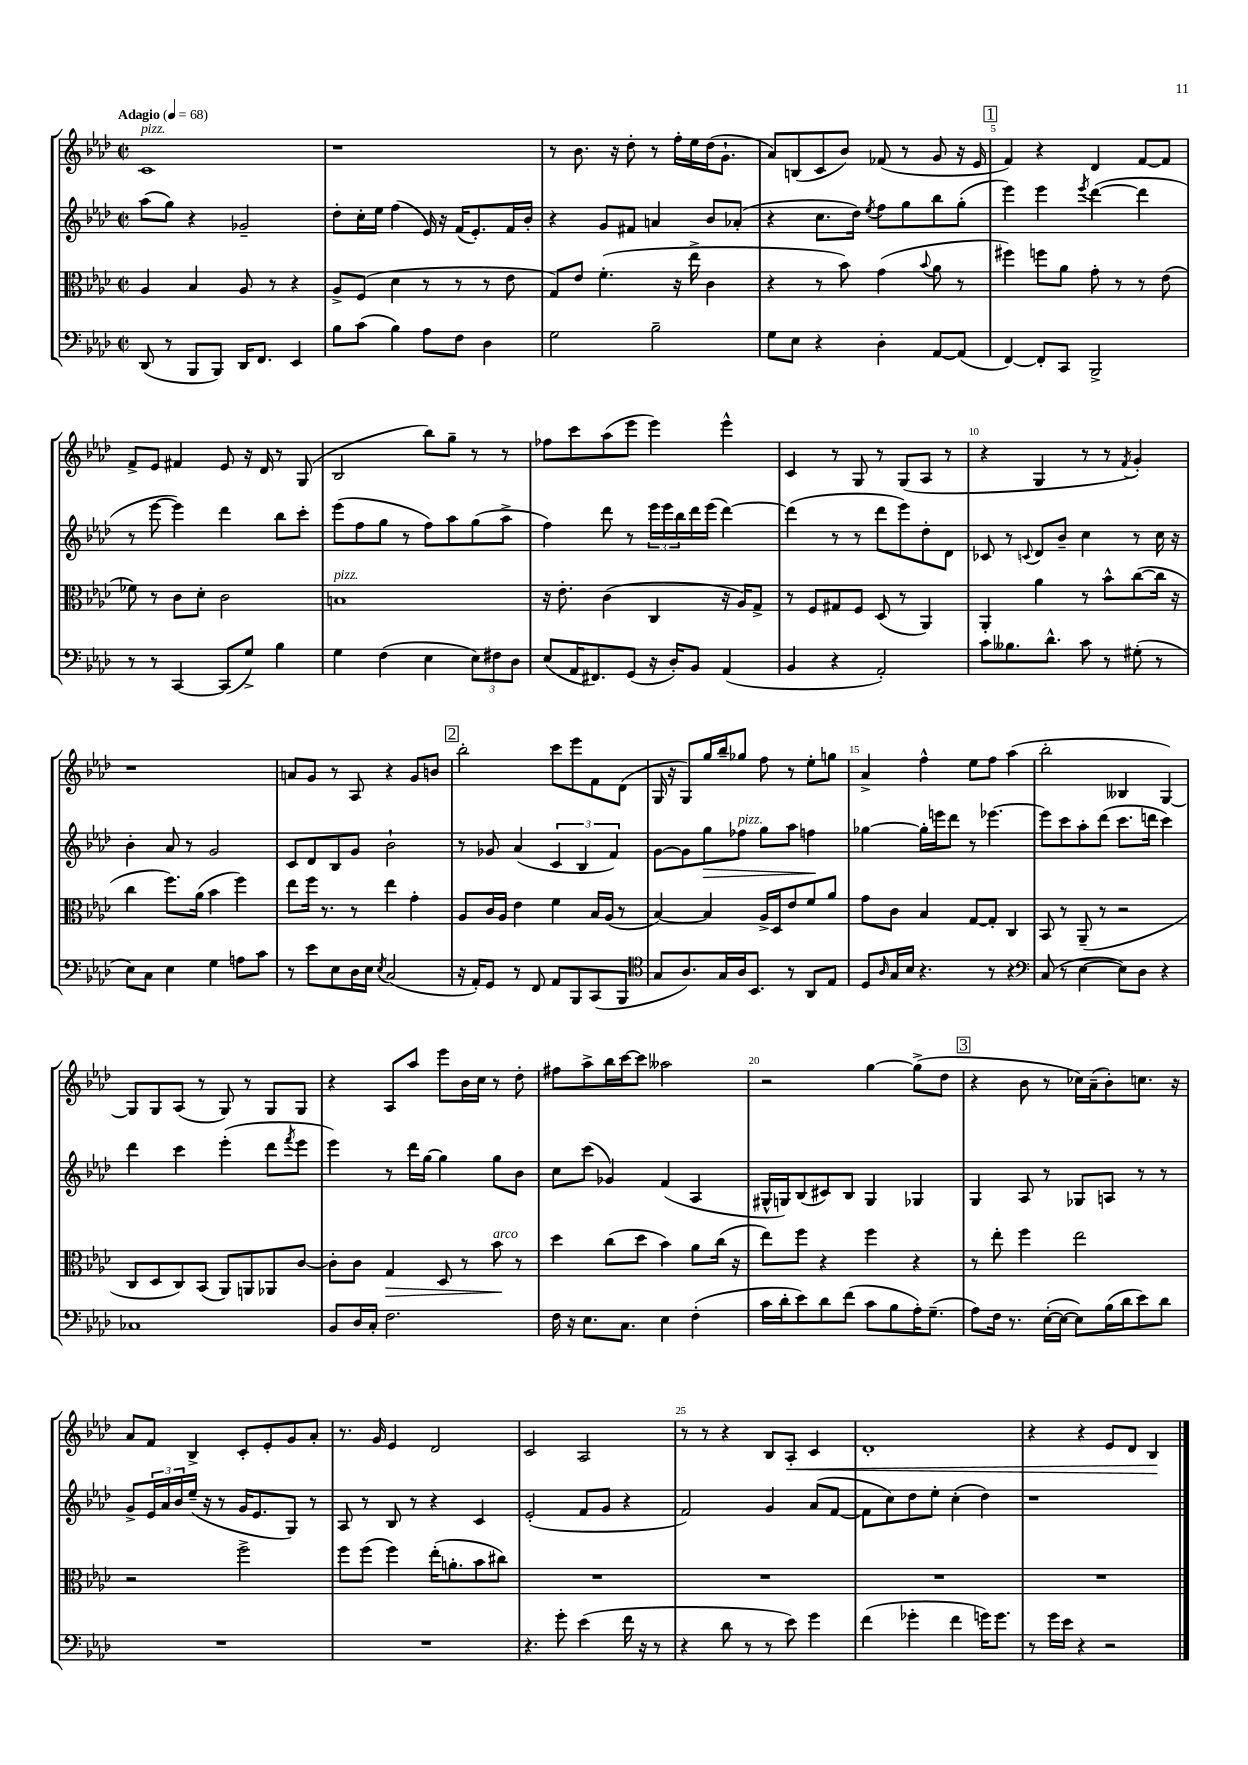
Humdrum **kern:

**kern	**kern	**kern	**kern
*staff4	*staff3	*staff2	*staff1
*clefF4	*clefC3	*clefG2	*clefG2
*k[b-e-a-d-]	*k[b-e-a-d-]	*k[b-e-a-d-]	*k[b-e-a-d-]
*M2/2	*M2/2	*M2/2	*M2/2
*met(c|)	*met(c|)	*met(c|)	*met(c|)
*MM68	*MM68	*MM68	*MM68
(8DD-	4A-	(8aa-	1c
8r	.	8gg)	.
8BBB-	4B-	4r	.
8BBB-)	.	.	.
16DD-	8A-	2g-~	.
8.FF	.	.	.
.	8r	.	.
4EE-	4r	.	.
=	=	=	=
8B-	8A-^	8dd-'	1r
(8c	(8F	16cc'	.
.	.	16ee-	.
4B-)	4d-	(4ff	.
8A-	8r	16e-)	.
.	.	16r	.
8F	8r	(16f	.
.	.	8.e-')	.
4D-	8r	.	.
.	8e-	16f	.
.	.	16b-'	.
=	=	=	=
2G	8G)	4r	8r
.	8e-	.	8.b-
.	(4.f'	8g	.
.	.	.	16r
.	.	8f#	8dd-'
2B-~	.	4a	8r
.	16r	.	16ff'
.	16ee-^	.	16ee-
.	4c	8b-	(16dd-
.	.	.	8.g`
.	.	(8a-'	.
=	=	=	=
8G	4r	4r	8a-)
8E-	.	.	(8B
4r	8r	8.cc	8c
.	8b-)	.	8b-)
.	.	16dd-)	.
.	.	8qee-	.
4D-'	(4g	8ff	(8f-
.	.	8gg	8r
.	8qqb-	.	.
[8AA-	8a-	8bb-	8g
(8AA-]	8r	(8gg'	16r
.	.	.	16e-
=	=	=	=
[4FF)	4ff#)	4eee-)	4f)
8FF']	8ff	4eee-	4r
8CC	8a-	.	.
.	.	8qeee-	.
2BBB-^	8g'	([4ddd-	4d-
.	8r	.	.
.	8r	4ddd-]	[8f
.	(8e-	.	8f]
=	=	=	=
8r	8f-)	8r	8f^
8r	8r	[8eee-	8e-
[4CC	8c	4eee-])	4f#
.	8d-'	.	.
(8CC]	2c	4ddd-	8e-
8G^)	.	.	16r
.	.	.	16d-
4B-	.	8bb-	8r
.	.	8ccc'	(8G
=	=	=	=
4G	1B	(8eee-	2B-
.	.	8ff	.
(4F	.	8gg	.
.	.	8r	.
4E-	.	8ff)	8bb-)
.	.	8aa-	8gg~
12E-)	.	(8gg	8r
12F#	.	.	.
.	.	8aa-^	8r
12D-	.	.	.
=	=	=	=
(8E-	16r	4ff)	8ff-
.	8.e-'	.	.
16AA-	.	.	8ccc
8.FF#)	.	.	.
.	(4c	8ddd-	(8aa-
(8GG	.	8r	8eee-
16r	4C	24eee-	4eee-)
.	.	24eee-	.
16D-')	.	.	.
.	.	24bb-	.
8BB-	.	16ddd-	.
.	.	(16eee-	.
(4AA-	16r	[4ddd-)	4eee-^^
.	16A-)	.	.
.	8G^	.	.
=	=	=	=
4BB-	8r	(4ddd-]	4c
.	8F	.	.
4r	8G#	8r	8r
.	8F	8r	8G
2AA-')	(8D-	8ddd-	8r
.	8r	8eee-)	(8G
.	4AA-)	8dd-'	8A-
.	.	8d-	8r
=	=	=	=
8c	4AA-'	8c-	4r
8.B--	.	8r	.
.	.	8qqc	.
.	4a-	8d-	4G
8.d-^^	.	.	.
.	.	8b-~	.
8c	8r	4cc	8r
8r	8b-^^	.	8r
.	.	.	8qf
(8G#'	([8cc	8r	4g')
8r	16cc]	16cc	.
.	16r	16r	.
=	=	=	=
8E-)	4cc	4b-'	1r
8C	.	.	.
4E-	8.ff)	8a-	.
.	.	8r	.
.	(16a-	.	.
4G	4b-	2g	.
8A	4ff)	.	.
8c	.	.	.
=	=	=	=
8r	8ee-	8c	8a
8e-	16ff	8d-	8g
.	8.r	.	.
8E-	.	8B-	8r
16D-	8r	8g	8A-
16E-	.	.	.
8qE-	.	.	.
(2C	4ee-	2b-`	4r
.	4g'	.	8g
.	.	.	8b
=	=	=	=
16r	8A-	8r	2bb-'
16AA-')	.	.	.
8GG	16c	8g-	.
.	16A-	.	.
8r	4e-	(4a-	.
8FF	.	.	.
8AA-	4f	6c	8ccc
8BBB-	.	.	8eee-
.	.	6B-	.
(8CC	16B-	.	8f
.	(16A-	.	.
.	.	6f)	.
8BBB-	8r	.	(8d-
=	=	=	=
*clefC4	*	*	*
8G	[4B-)	[8g	16G
.	.	.	16r
8.A-)	.	8g]	8G)
.	4B-]	8gg	16gg
16G	.	.	16bb-~
16A-	.	8ff-	8gg-
8.BB-	.	.	.
.	16A-^	8gg	8ff
.	16D-	.	.
8r	8e-	8aa-	8r
8AA-	8f	4ff	8ee-'
8E-	8a-	.	8gg
=	=	=	=
8D-	8g	[4gg-	4a-^
16qqA-	.	.	.
16G	8c	.	.
16B-	.	.	.
4.r	4B-	16gg-']	4ff^^
.	.	16eee	.
.	.	8ddd-	.
.	[8G	8r	8ee-
8r	8G']	[4.eee-	8ff
4r	4C	.	(4aa-
=	=	=	=
*clefF4	*	*	*
(8C	8BB-	8eee-]	2bb-'
8r	8r	8ccc	.
[4E-	(8AA-~	8aa-'	.
.	8r	(8ddd-	.
8E-])	2r	8.ccc	4B--
8D-	.	.	.
.	.	16ddd	.
4r	.	4ccc)	[4G)
=	=	=	=
1C-	8C	4ddd-	8G]
.	8D-	.	8G
.	8C)	4ccc	(8A-
.	(8BB-	.	8r
.	8AA-)	(4eee-'	8G)
.	8AA	.	8r
.	8AA-	8ddd-	8G
.	.	8qfff	.
.	[8c	8eee-	8G
=	=	=	=
8BB-	8c']	4eee-)	4r
16D-	8c	.	.
16C'	.	.	.
2.F	4G	8r	8A-
.	.	16ddd-	8aa-
.	.	[16gg	.
.	8D-	4gg]	8eee-
.	8r	.	16b-
.	.	.	16cc
.	8b-	8gg	8r
.	8r	8b-	8dd-'
=	=	=	=
16F	4dd-	8cc	8ff#
16r	.	.	.
8.E-	.	(8ccc	8aa-^
.	(8cc	4g-)	16bb-
8.C	.	.	[16ccc
.	8dd-	.	8ccc]
4E-	4b-)	(4f	2aa--
(4F'	8a-	4A-	.
.	(16cc	.	.
.	16r	.	.
=	=	=	=
16c	8ee-)	16G#^^	2r
16d-'	.	16G)	.
8e-)	8ff	(8B-	.
8d-	4r	8c#)	.
(8f	.	8B-	.
8c	4ff	4G	[4gg
8B-	.	.	.
16A-')	4r	4G-	(8gg^]
(8.G~	.	.	.
.	.	.	8dd-
=	=	=	=
8A-)	8r	4G	4r
16F	8ee-'	.	.
8.r	.	.	.
.	4ff	8A-	8b-
([16E-'	.	8r	8r
16E-_	.	.	.
8E-])	2ee-	8G-	16cc-)
.	.	.	(16a-~
(16B-	.	8A	8b-')
16d-	.	.	.
8e-)	.	8r	8.cc
8d-	.	8r	.
.	.	.	16r
=	=	=	=
1r	2r	8g^	8a-
.	.	24e-	8f
.	.	24a-	.
.	.	24b-	.
.	.	(16ee-~	4B-^
.	.	16r	.
.	.	8r	.
.	2ff^	16g	8c'
.	.	8.e-	.
.	.	.	8e-'
.	.	8G)	8g
.	.	8r	8a-'
=	=	=	=
1r	8ff	8A-	8.r
.	(8ff	8r	.
.	.	.	16g
.	4ff)	8B-	4e-
.	.	8r	.
.	(16ee-'	4r	2d-
.	8.a'	.	.
.	8b-	4c	.
.	8cc#)	.	.
=	=	=	=
4.r	1r	(2e-'	2c
8g'	.	.	.
(4e-	.	8f	2A-
.	.	8g	.
16f	.	4r	.
16r	.	.	.
8r	.	.	.
=	=	=	=
4r	1r	2f)	8r
.	.	.	8r
8d-	.	.	4r
8r	.	.	.
8r	.	4g	8B-
8e-)	.	.	8A-'
4g	.	(8a-	4c
.	.	[8f	.
=	=	=	=
(4f	1r	8f]	1d-'
.	.	8cc)	.
4g-'	.	8dd-	.
.	.	8ee-'	.
4f	.	(4cc'	.
16g)	.	4dd-)	.
8.g	.	.	.
=	=	=	=
8r	1r	1r	4r
16g	.	.	.
16e-	.	.	.
4r	.	.	4r
2r	.	.	8e-
.	.	.	8d-
.	.	.	4B-
==	==	==	==
*-	*-	*-	*-
